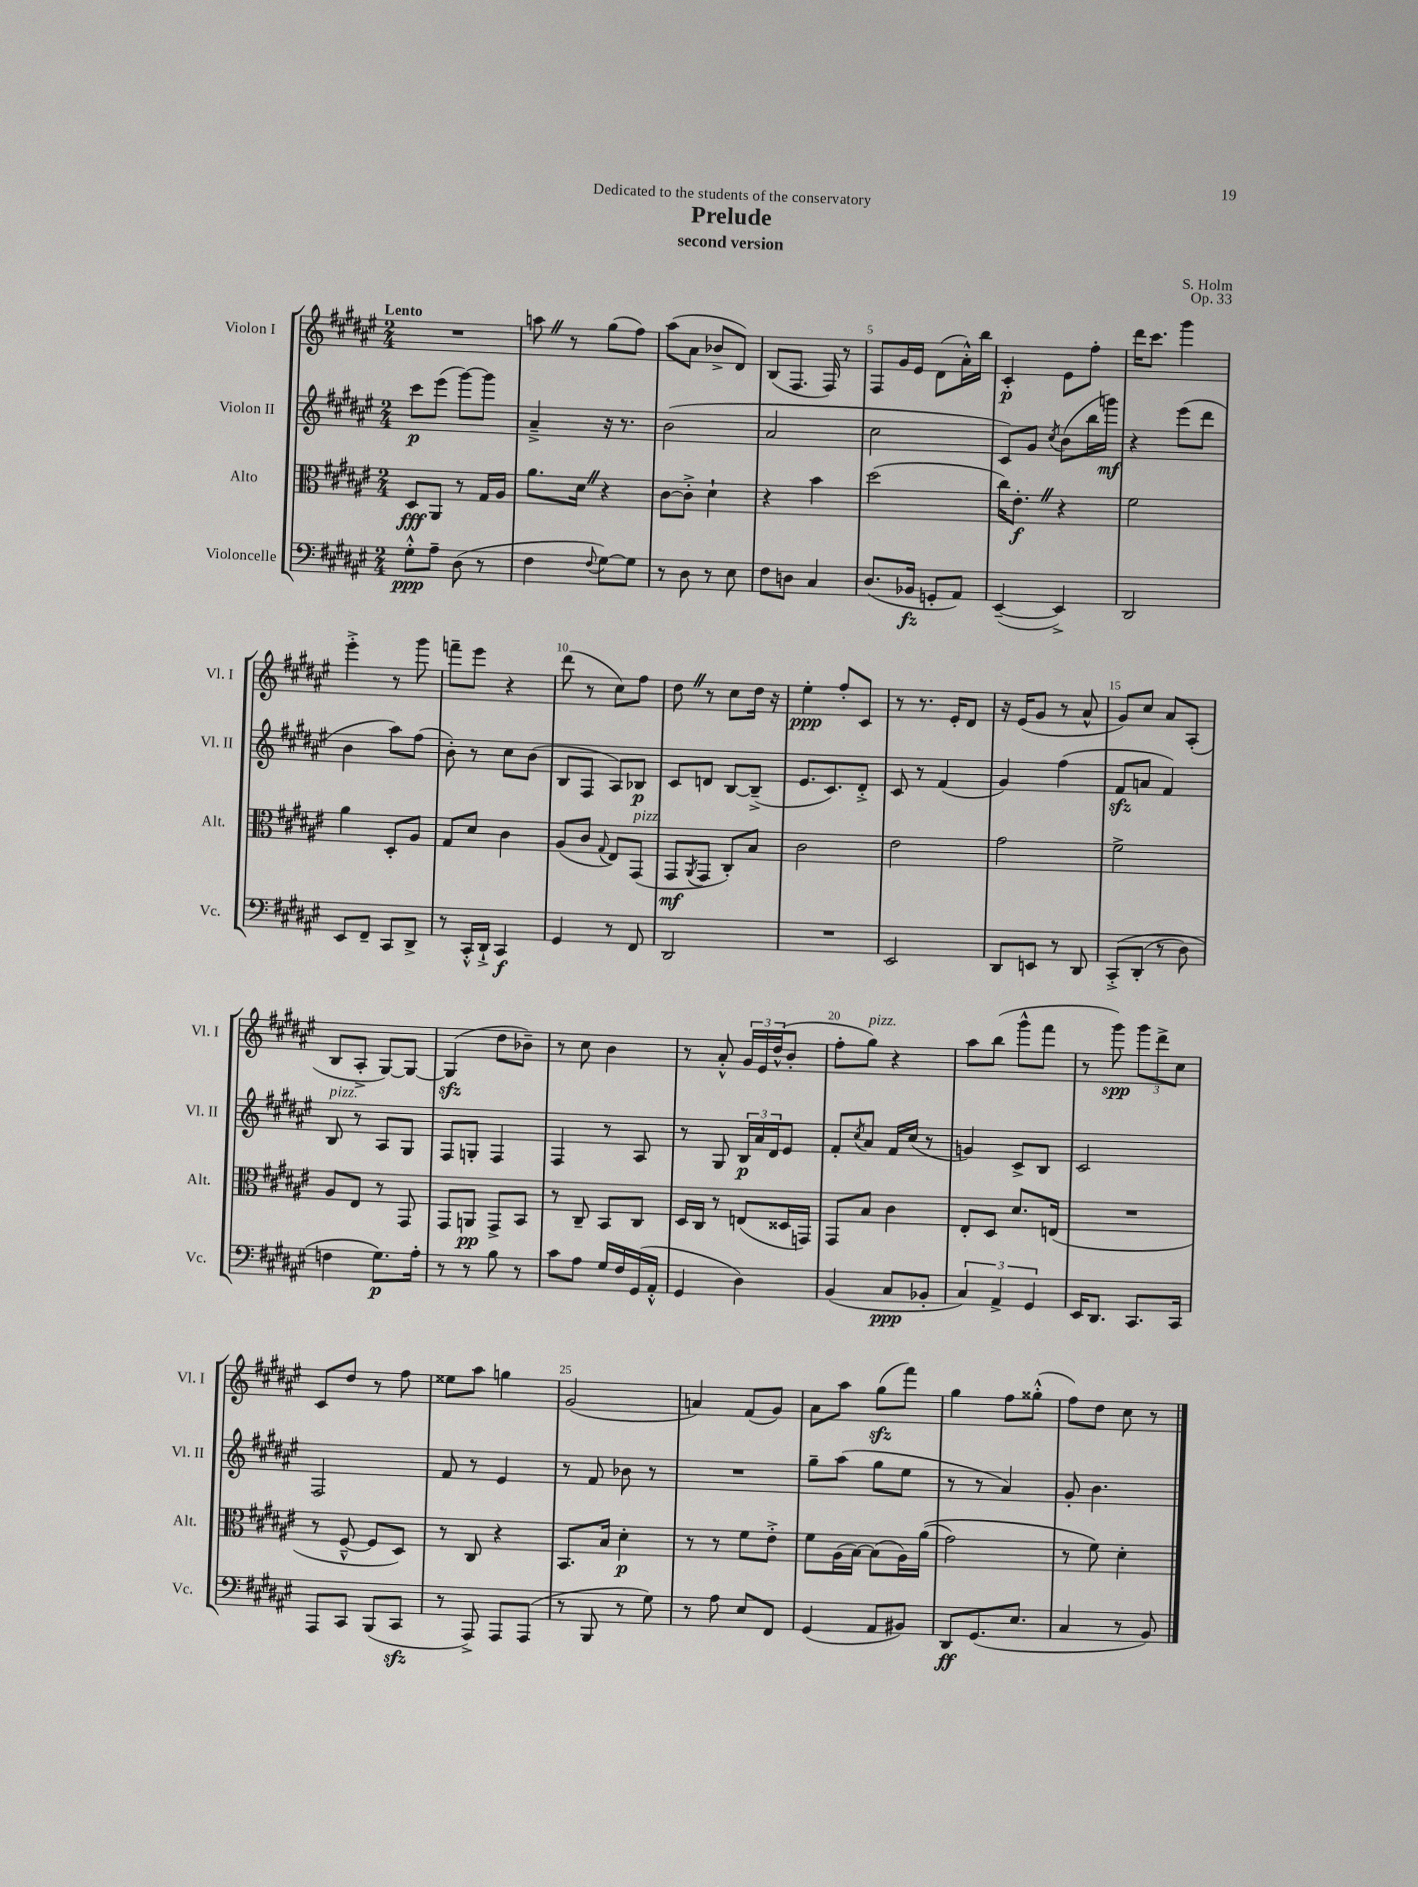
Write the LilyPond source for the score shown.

\header { title = "Prelude" composer = "S. Holm" subtitle = "second version" dedication = "Dedicated to the students of the conservatory" opus = "Op. 33" }
<<
\new StaffGroup <<
\new Staff = "s0" \with { instrumentName = "Violon I" shortInstrumentName = "Vl. I" } {
    \clef treble \key fis \major \numericTimeSignature \time 2/4 \tempo "Lento"
    R2 |
    a''8 \once \override BreathingSign.text = \markup { \musicglyph "scripts.caesura.straight" } \breathe r8 gis''8( fis''8) |
    ais''8( ais'8 bes'8-> dis'8) |
    b8( fis8. fis16) r8 |
    fis8 gis'16 eis'16 dis'8( ais'16-.-^) b''16 |
    cis'4-.\p eis'8 fis''8-. |
    dis'''16 cis'''8. gis'''4 |
    eis'''4-.-> r8 gis'''8 |
    f'''8-- eis'''8 r4 |
    dis'''8( r8 cis''8) fis''8 |
    dis''8 \once \override BreathingSign.text = \markup { \musicglyph "scripts.caesura.straight" } \breathe r8 cis''8 dis''16 r16 |
    eis''4-.\ppp fis''8-. cis'8 |
    r8 r8. eis'16-. dis'8 |
    r16 eis'16( gis'8 r8 ais'8-^ |
    gis'8) cis''8 ais'8 ais8-.( |
    b8 ais8-.-> gis8~) gis8~ |
    gis4\sfz( dis''8 bes'8--) |
    r8 cis''8 b'4 |
    r8 ais'8-.-^ \tuplet 3/2 { gis'16 eis'16 dis''16-^( } b'8-. |
    fis''8-. gis''8^\markup { \italic "pizz." }) r4 |
    ais''8 b''8( gis'''8-^ fis'''8 |
    r8 gis'''8\spp) \tuplet 3/2 { gis'''8 dis'''8-> cis''8 } |
    cis'8 dis''8 r8 fis''8 |
    eisis''8 ais''8 g''4 |
    gis'2( |
    a'4) fis'8( gis'8) |
    ais'8 ais''8 gis''8\sfz( fis'''8) |
    gis''4 fis''8 gisis''8-.-^( |
    fis''8) dis''8 cis''8 r8 \bar "|." |
}
\new Staff = "s1" \with { instrumentName = "Violon II" shortInstrumentName = "Vl. II" } {
    \clef treble \key fis \major \numericTimeSignature \time 2/4
    cis'''8\p eis'''8( gis'''8~) gis'''8 |
    ais'4---> r16 r8. |
    b'2( |
    ais'2 |
    cis''2 |
    cis'8) gis'8 \acciaccatura { cis''8 } b'8( b''16 g'''16\mf) |
    r4 eis'''8( dis'''8 |
    b'4 ais''8) fis''8( |
    b'8-.) r8 cis''8 b'8( |
    b8 fis8 ais8) bes8\p |
    cis'8 d'8 b8~ b8--->( |
    eis'8. cis'8.) dis'8-.-> |
    cis'8 r8 fis'4( |
    gis'4) fis''4( |
    fis'8\sfz a'8 fis'4) |
    b8^\markup { \italic "pizz." } r8 ais8 gis8 |
    fis8 g8-. fis4 |
    fis4 r8 ais8 |
    r8 gis8 \tuplet 3/2 { b16\p ais'16 dis'16 } eis'8 |
    fis'8-. \acciaccatura { cis''8 } ais'8 fis'16 cis''16( r8 |
    g'4) cis'8-> b8 |
    cis'2 |
    fis2 |
    fis'8 r8 eis'4 |
    r8 fis'8 bes'8 r8 |
    R2 |
    gis''8-- ais''8( gis''8 eis''8 |
    r8 r8 ais'4) |
    gis'8-. b'4. \bar "|." |
}
\new Staff = "s2" \with { instrumentName = "Alto" shortInstrumentName = "Alt." } {
    \clef alto \key fis \major \numericTimeSignature \time 2/4
    dis8\fff ais,8 r8 gis16 ais16 |
    ais'8. dis'16 \once \override BreathingSign.text = \markup { \musicglyph "scripts.caesura.straight" } \breathe r4 |
    cis'8~ cis'8-.-> dis'4-! |
    r4 b'4 |
    dis''2( |
    cis''16) eis'8.-.\f \once \override BreathingSign.text = \markup { \musicglyph "scripts.caesura.straight" } \breathe r4 |
    fis'2 |
    ais'4 dis8-. ais8 |
    gis8 dis'8 cis'4 |
    ais8( cis'8 \appoggiatura { gis8 } eis8) gis,8^\markup { \italic "pizz." }( |
    gis,8\mf \acciaccatura { ais,8 } gis,8 cis8-.) b8 |
    cis'2 |
    eis'2 |
    gis'2 |
    fis'2-> |
    ais8 eis8 r8 gis,8 |
    gis,8 a,8\pp gis,8-> b,8 |
    r8 cis8-- b,8 cis8 |
    dis16 cis16 r8 e8( disis16 g,16) |
    gis,8 b8 cis'4 |
    eis8-. dis8 dis'8. e16( |
    R2 |
    r8 fis8~---^ fis8 dis8) |
    r8 cis8 r4 |
    b,8. b16 dis'4-.\p |
    r8 r8 fis'8 eis'8-.-> |
    fis'8 ais16( b16~) b8( ais16) ais'16(\( |
    gis'2) |
    r8 fis'8\) dis'4-. \bar "|." |
}
\new Staff = "s3" \with { instrumentName = "Violoncelle" shortInstrumentName = "Vc." } {
    \clef bass \key fis \major \numericTimeSignature \time 2/4
    gis8-.-^\ppp ais8-- dis8( r8 |
    fis4 \appoggiatura { fis8 } gis8~) gis8 |
    r8 dis8 r8 eis8 |
    fis8 d8 cis4 |
    dis8.( bes,16\fz g,8-. ais,8) |
    eis,4~--( eis,4->) |
    dis,2 |
    eis,8 fis,8-- cis,8 dis,8-> |
    r8 cis,16-.-^ dis,16-!-> cis,4\f |
    gis,4 r8 fis,8 |
    dis,2 |
    R2 |
    eis,2 |
    dis,8 e,8 r8 dis,8 |
    cis,8-.->\( dis,8-.( r8 dis8) |
    f4 gis8.\p\) ais16-. |
    r8 r8 b8 r8 |
    cis'8 ais8 gis16 fis16 gis,16( ais,16-.-^ |
    gis,4 dis4) |
    b,4( cis8\ppp bes,8-. |
    \tuplet 3/2 { cis4) ais,4-> gis,4 } |
    eis,16 dis,8. cis,8. cis,16 |
    ais,,8 cis,8 b,,8( cis,8\sfz |
    r8 ais,,8->) ais,,8 ais,,8( |
    r8 b,,8 r8 gis8) |
    r8 ais8 eis8 fis,8 |
    gis,4( ais,8 bis,8) |
    dis,8\ff gis,8.( eis8. |
    cis4 r8 b,8) \bar "|." |
}
>>
>>
\layout { \context { \Score \override BarNumber.break-visibility = ##(#f #t #t) barNumberVisibility = #(every-nth-bar-number-visible 5) } }
